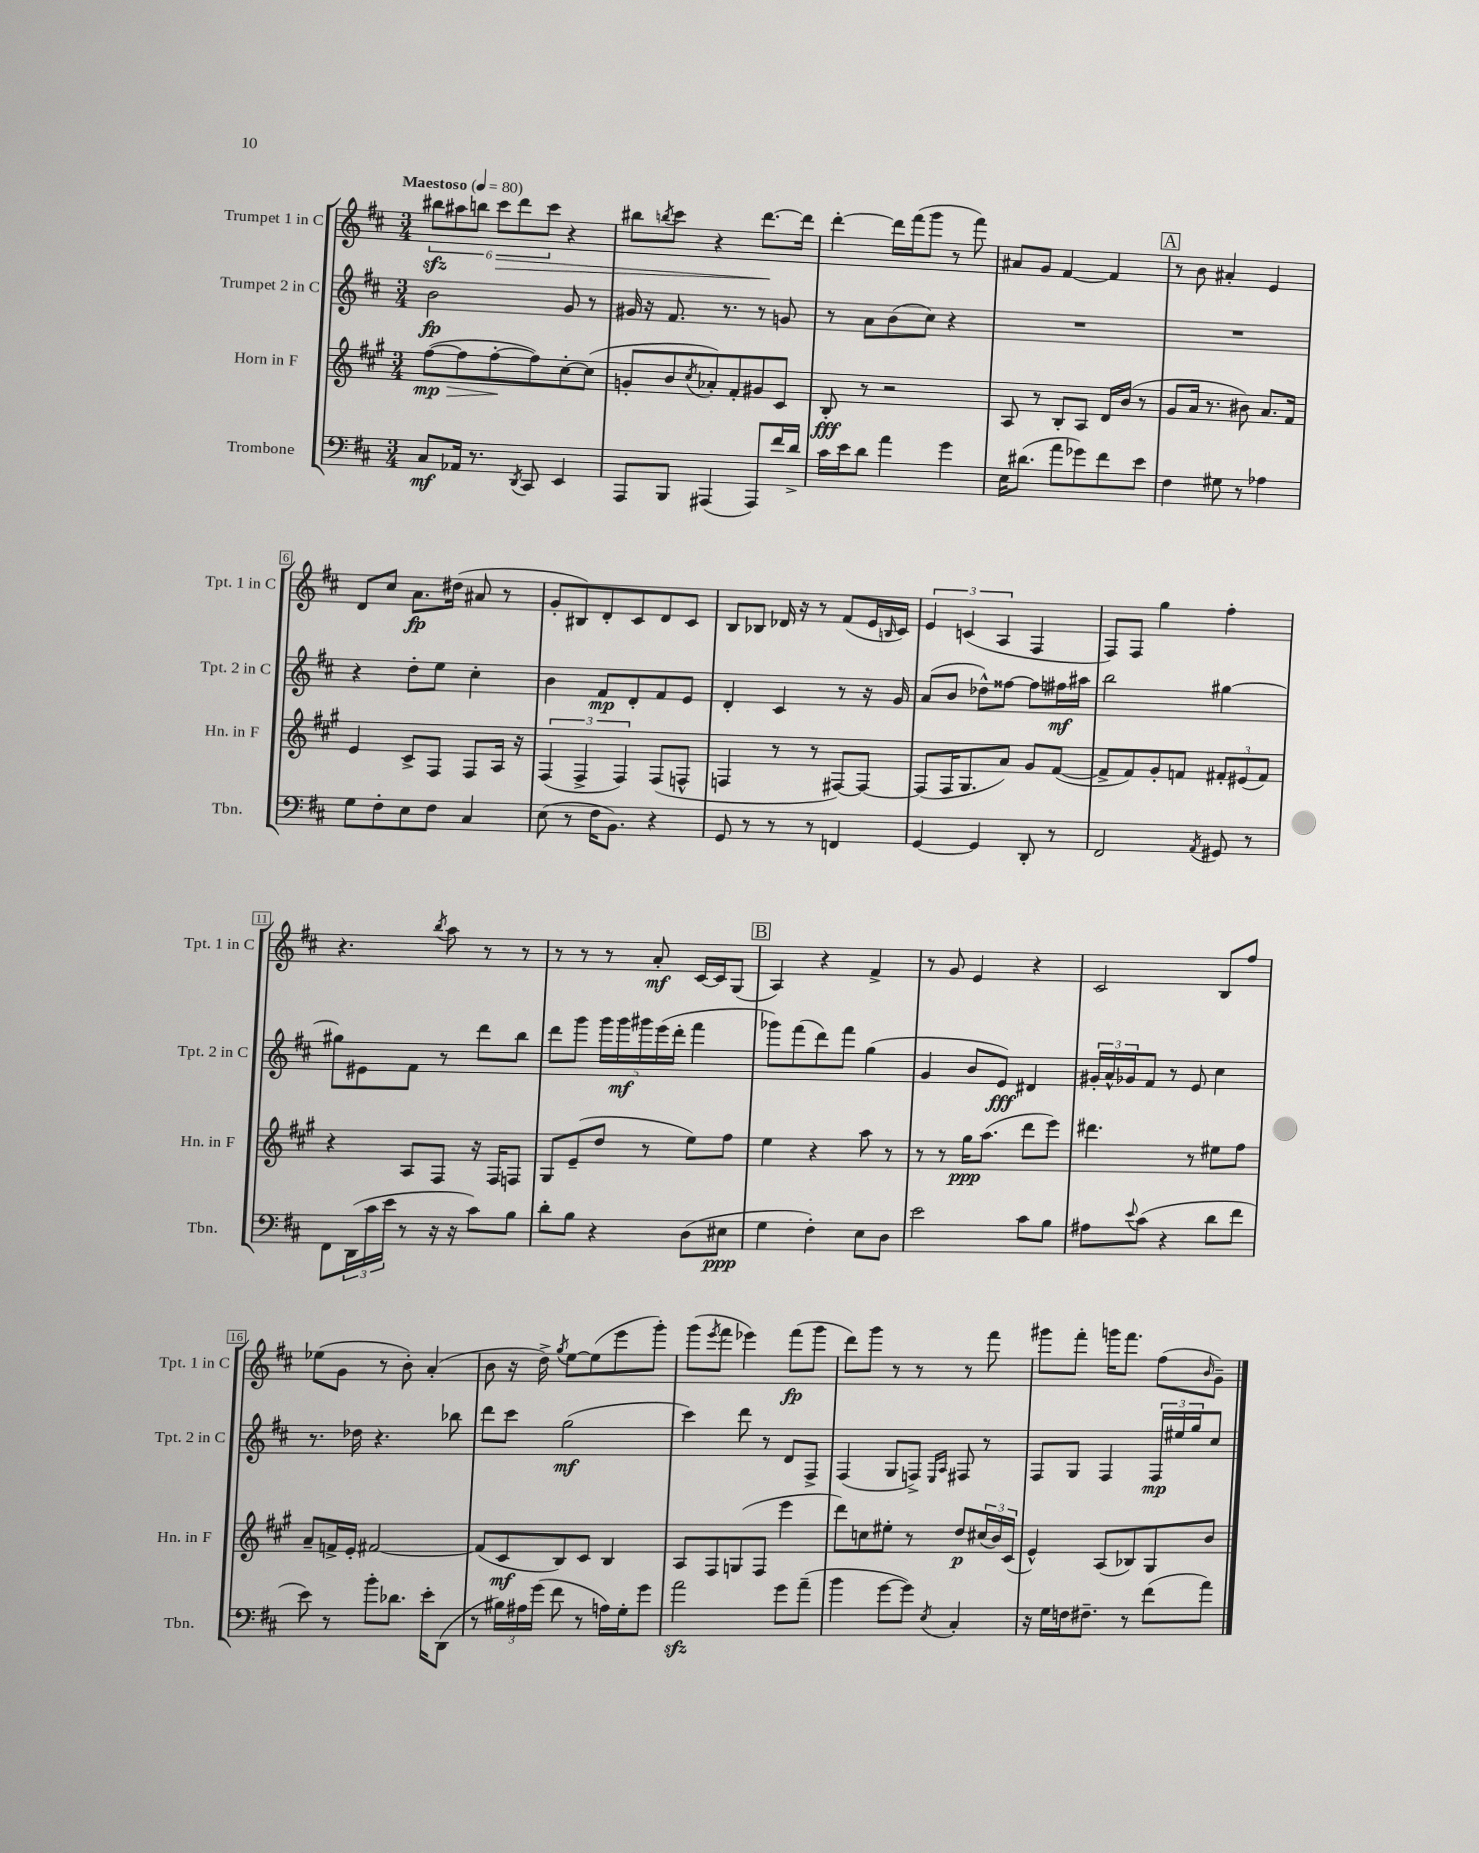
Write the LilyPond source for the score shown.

<<
\new StaffGroup <<
\new Staff = "s0" \with { instrumentName = "Trumpet 1 in C" shortInstrumentName = "Tpt. 1 in C" } {
    \clef treble \key d \major \numericTimeSignature \time 3/4 \tempo "Maestoso" 4 = 80
    \tuplet 6/4 { bis''8\sfz ais''8 b''8 cis'''8\> d'''8 cis'''8 } r4 |
    bis''8 \acciaccatura { b''8 } cis'''8 r4 d'''8.~\! d'''16 |
    d'''4~-. d'''16 fis'''16( g'''8 r8 fis'''8) |
    ais'8 g'8 fis'4~ fis'4 |
    \mark \markup { \box "A" } r8 b'8 ais'4-. e'4 |
    d'8 cis''8 a'8.\fp dis''16( ais'8 r8 |
    g'8-. bis8) d'8-. cis'8 d'8 cis'8 |
    b8 bes8 des'16 r16 r8 fis'8( e'16 \grace { b16 } cis'16) |
    \tuplet 3/2 { e'4 c'4( a4 } fis4 |
    fis8) fis8 g''4 fis''4-. |
    r4. \acciaccatura { b''8 } a''8 r8 r8 |
    r8 r8 r8 a'8-.\mf cis'16~ cis'16 g8( |
    \mark \markup { \box "B" } a4) r4 fis'4-> |
    r8 g'8 e'4 r4 |
    cis'2 b8 fis''8 |
    ees''8( g'8 r8 b'8-.) a'4-.( |
    b'8 r16 d''16->) \acciaccatura { g''8 } e''8~ e''8( e'''8 g'''8-.) |
    g'''8( \acciaccatura { e'''8 } fis'''8 ees'''4) fis'''8\fp( g'''8 |
    d'''8) g'''8 r8 r8 r8 fis'''8 |
    gis'''8 fis'''8-. g'''16 fis'''8. fis''8( \grace { b'16 } g'8--) \bar "|." |
}
\new Staff = "s1" \with { instrumentName = "Trumpet 2 in C" shortInstrumentName = "Tpt. 2 in C" } {
    \clef treble \key d \major \numericTimeSignature \time 3/4
    b'2\fp g'8 r8 |
    gis'16 r16 fis'8. r8. r8 g'8 |
    r8 a'8 b'8( cis''8) r4 |
    R2. |
    \mark \markup { \box "A" } R2. |
    r4 d''8-. e''8 cis''4-. |
    b'4 fis'8\mp d'8-. fis'8 e'8 |
    d'4-. cis'4 r8 r16 g'16 |
    a'8( b'8 des''8-^) fisis''8~ fisis''8 fis''16\mf ais''16 |
    b''2 gis''4~ |
    gis''8 eis'8 fis'8 r8 d'''8 b''8 |
    d'''8 g'''8 \tuplet 5/4 { g'''16 g'''16\mf gis'''16 e'''16( d'''16-. } fis'''4 |
    \mark \markup { \box "B" } ges'''8) fis'''8( d'''8) fis'''8 g''4( |
    g'4 b'8 e'8\fff) dis'4 |
    \tuplet 3/2 { gis'16-. a'16-^ ges'16 } fis'8 r8 e'8 cis''4 |
    r8. des''16 r4. bes''8 |
    d'''8 cis'''8 g''2\mf( |
    cis'''4) d'''8 r8 d'8 fis8-> |
    fis4( g8 f8->) \grace { e16 a16 } fis8 r8 |
    fis8 g8 fis4 \tuplet 3/2 { fis16\mp eis''16 g''16 } cis''8 \bar "|." |
}
\new Staff = "s2" \with { instrumentName = "Horn in F" shortInstrumentName = "Hn. in F" } {
    \clef treble \key a \major \numericTimeSignature \time 3/4
    fis''8~\mp\>( fis''8 fis''8~-.\! fis''8) cis''8~-. cis''8( |
    g'8-. b'8 \acciaccatura { cis''8 } aes'8-.) fis'8-. gis'8 cis'8 |
    b8-.\fff r8 r2 |
    a8 r8 b8-. a8 d'16 b'16( r8 |
    \mark \markup { \box "A" } gis'8 a'16 r8. bis'8) a'8. fis'16 |
    e'4 cis'8-> fis8 fis8 a16 r16 |
    \tuplet 3/2 { fis4( fis4-> fis4) } fis8( f8-^ |
    f4 r8 r8 fis8~) fis8~ |
    fis8( fis16 gis8. a'8) gis'8 fis'8~( |
    fis'8-> fis'8) gis'8-. f'8 \tuplet 3/2 { fis'8-. eis'8( fis'8) } |
    r4 a8 fis8 r16 fis16 f8 |
    gis8 e'8--( d''8 r8 e''8) fis''8 |
    \mark \markup { \box "B" } e''4 r4 a''8 r8 |
    r8 r8 gis''16\ppp a''8.( d'''8 e'''8) |
    dis'''4. r8 eis''8 fis''8 |
    a'8-- f'16-> e'16-. fis'2~ |
    fis'8( cis'8\mf b8) cis'8 b4 |
    a8 fis8 g8( fis8 e'''4 |
    d'''8) c''8 eis''8-. r8 d''8\p \tuplet 3/2 { cis''16( b'16) cis'16( } |
    e'4-^) a8( bes8) gis8 b'8 \bar "|." |
}
\new Staff = "s3" \with { instrumentName = "Trombone" shortInstrumentName = "Tbn." } {
    \clef bass \key d \major \numericTimeSignature \time 3/4
    cis8\mf aes,16 r8. \acciaccatura { d,8 } cis,8 e,4 |
    a,,8 b,,8 ais,,4( ais,,8) fis'16 d'16-> |
    cis'16 e'16 d'8 a'4 g'4 |
    e16 dis'8.( a'8 ges'8) fis'8 e'8 |
    \mark \markup { \box "A" } fis4 gis8 r8 aes4 |
    g8 fis8-. e8 fis8 cis4 |
    e8( r8 fis16 b,8.) r4 |
    g,8 r8 r8 r8 f,4 |
    g,4~ g,4 d,8-. r8 |
    fis,2 \acciaccatura { a,8 } gis,8 r8 |
    fis,8 \tuplet 3/2 { d,16( cis'16 e'16 } r8 r16 r16 cis'8) b8 |
    d'8-. b8 r4 d8( eis8\ppp |
    \mark \markup { \box "B" } g4 fis4-.) e8 d8 |
    e'2 cis'8 b8 |
    ais8 \appoggiatura { e'8 } cis'8( r4 d'8 fis'8 |
    e'8) r8 b'8-. des'8. e'16-. d,8( |
    r8 \tuplet 3/2 { bis16) ais16 g'16( } fis'8 r8 a16) g16-. g'8 |
    a'2\sfz g'8 a'8--( |
    b'4 g'8~ g'8) \acciaccatura { e8 } cis4-. |
    r16 g16 f16 fis8.-- r8 fis'8( a'8) \bar "|." |
}
>>
>>
\layout { \context { \Score \override BarNumber.stencil = #(make-stencil-boxer 0.1 0.3 ly:text-interface::print) } }
